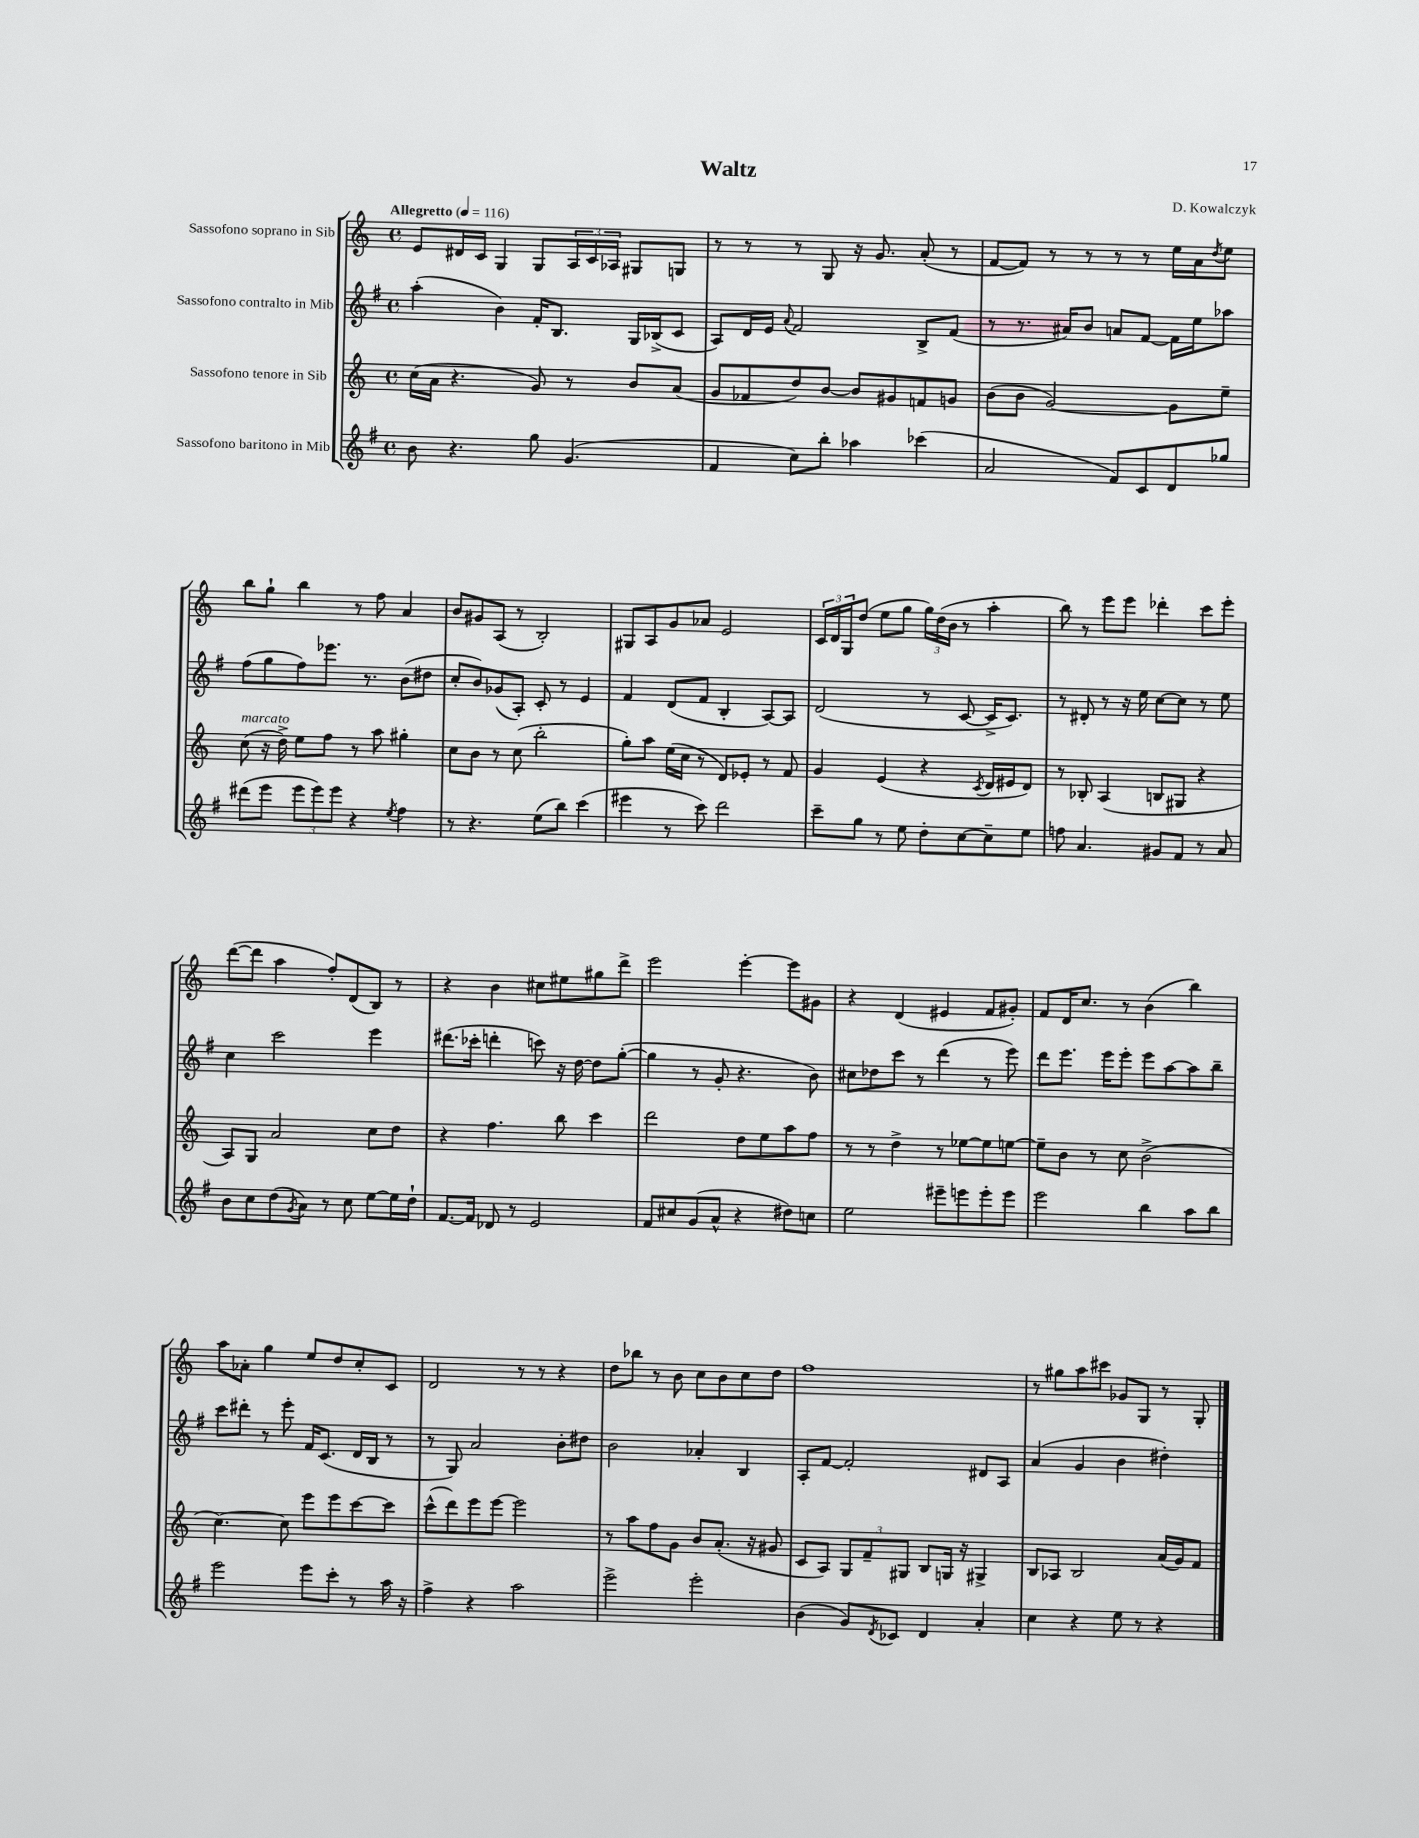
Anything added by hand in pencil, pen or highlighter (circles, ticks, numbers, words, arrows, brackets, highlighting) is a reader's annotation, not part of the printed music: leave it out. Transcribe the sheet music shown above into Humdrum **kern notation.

**kern	**kern	**kern	**kern
*staff4	*staff3	*staff2	*staff1
*clefG2	*clefG2	*clefG2	*clefG2
*k[f#]	*k[]	*k[f#]	*k[]
*M4/4	*M4/4	*M4/4	*M4/4
*met(c)	*met(c)	*met(c)	*met(c)
*MM116	*MM116	*MM116	*MM116
8b	(16cc	(4aa'	8e
.	16a	.	.
4.r	4.r	.	16d#
.	.	.	16c
.	.	4b)	4G
8gg	8g)	16f#'	8G
.	.	8.B	.
(4.g	8r	.	24A
.	.	.	24c
.	.	.	24A-
.	8b	16G	8G#
.	.	(16B-^	.
.	(8a	8c	8G
=	=	=	=
4f#	8g	8A)	8r
.	8f-	16d	8r
.	.	16e	.
.	.	8qqa	.
8cc)	8dd)	2f#	8r
8bb'	[8b	.	8G
4aa-	8b]	.	16r
.	.	.	8.g
.	8g#	.	.
(4ccc-	8f	8B^	(8a'
.	8g	(8f#	8r
=	=	=	=
2a	(8b	8r	[8f
.	8b	8.r	8f])
.	[2g)	.	8r
.	.	16a#)	.
.	.	8b	8r
8f#)	.	8a	8r
8c	.	[8f#	8r
8d	8g]	16f#]	16ee
.	.	16ee	16a
.	.	.	8qdd
8gg-	8ee~	8aa-	8ee
=	=	=	=
(8ddd#	(8cc	(8ff#	8bb
8eee	16r	8gg	8gg`
.	16dd^)	.	.
12eee	8ee	8ff#)	4bb
12eee)	.	.	.
.	8ff	8.eee-	.
12eee	.	.	.
4r	8r	.	8r
.	.	8.r	.
.	8aa	.	8ff
8qee	.	.	.
4ff#	4gg#'	(8b	4a
.	.	8dd#	.
=	=	=	=
8r	8cc	8cc'	8b
4.r	8b	8b)	8g#
.	8r	(8g-	(8A
.	(8cc	8A')	8r
(8ee	2bb'	8c'	2B')
8bb)	.	8r	.
(4ccc	.	4e	.
=	=	=	=
4eee#	8gg')	4f#	8G#
.	8aa	.	8A
8r	(16ee	(8d	8g
.	16cc	.	.
8ccc)	8r	8f#	8a-
2ddd	8d)	4B'	2e
.	8e-'	.	.
.	8r	[8A)	.
.	8f	8A]	.
=	=	=	=
8ccc~	4g	(2d	24c
.	.	.	24d
.	.	.	24G
8gg	.	.	(8dd
8r	(4e	.	8ee
8ee	.	.	8gg
8dd'	4r	8r	24gg)
.	.	.	(24dd
.	.	.	24b
[8cc	.	[8c	8r
.	8qc	.	.
8cc~]	16d	16c^]	4aa'
.	16e#	8.c)	.
8ee	8d)	.	.
=	=	=	=
8ff	8r	8r	8bb)
4.a	8B-'	8d#'	8r
.	(4A	8r	8eee
.	.	16r	8eee
.	.	16ee	.
8g#	8B	[8cc	4ddd-'
8f#	8G#	8cc]	.
8r	4r	8r	8ccc
8a	.	8ee	8eee'
=	=	=	=
8b	8A)	4cc	([8ddd
8cc	8G	.	8ddd]
(8dd	2a	2ccc	4aa
8qg	.	.	.
8a)	.	.	.
8r	.	.	8ff')
8cc	.	.	(8d
[8ee	8cc	4eee	8B)
16ee]	8dd	.	8r
16dd`	.	.	.
=	=	=	=
[8.f#	4r	(8.ddd#	4r
16f#]	.	16ccc-'	.
8d-	4.ff	4ddd'	4b
8r	.	.	.
2e	.	8ccc)	8cc#
.	8bb	16r	8ee#
.	.	[16dd	.
.	4ccc	8dd]	8gg#
.	.	([8gg'	8ddd^
=	=	=	=
8f#	2ddd	4gg]	2eee
8cc#	.	.	.
(8g	.	8r	.
8a^^	.	8g'	.
4r	8dd	4.r	[4eee'
.	8ee	.	.
8dd#)	8aa	.	8eee]
8cc	8ff	8b)	8g#
=	=	=	=
2ee	8r	8cc#	4r
.	8r	8dd-	.
.	4dd^	8ccc	(4d
.	.	8r	.
8eee#~	8r	(4ddd	4e#
8eee	[8ee-	.	.
8eee'	8ee-]	8r	8f
8eee	[8ee	8eee)	8g#')
=	=	=	=
2eee	8ee~]	8ddd	8f
.	8b	8.eee	16d
.	.	.	8.cc
.	8r	.	.
.	.	16eee	.
.	8cc	8eee'	8r
4bb	(2b^	8eee	(4b
.	.	[8aa	.
8aa	.	8aa]	4bb)
8bb	.	8bb~	.
=	=	=	=
2eee	[4.cc)	8ccc	8aa
.	.	8ddd#'	8a-'
.	.	8r	4gg
.	8cc]	8eee'	.
8eee	8eee	16f#	8ee
.	.	(8.c	.
8ccc'	8eee	.	8dd
8r	[8ccc	16d	8cc'
.	.	16B	.
16aa	8ccc]	8r	8c
16r	.	.	.
=	=	=	=
4ff#^	(8ccc^^	8r	2d
.	8ddd)	8G)	.
4r	8eee	2a	.
.	[8eee	.	.
2aa	2eee]	.	8r
.	.	.	8r
.	.	8b'	4r
.	.	8dd#	.
=	=	=	=
2eee^	8r	2b	8dd
.	8aa	.	8bb-
.	8ff	.	8r
.	8g	.	8b
2eee'	8b	4a-'	8cc
.	(8.a'	.	8b
.	.	4B	8cc
.	16r	.	.
.	8g#	.	8dd
=	=	=	=
(4b	8c	8A'	1ff
.	8A)	[8f#	.
8g)	12G	2f#']	.
.	12f~	.	.
8qd	.	.	.
8c-	.	.	.
.	12G#	.	.
4d	8B	.	.
.	16G	.	.
.	16r	.	.
4a'	4G#^	8d#	.
.	.	8A	.
=	=	=	=
4cc	8B	(4a	8r
.	8A-	.	8gg#
4r	2B	4g	8aa
.	.	.	8ccc#
8ee	.	4b	8g-
8r	.	.	8G
4r	(16a	4dd#')	8r
.	16g)	.	.
.	8f	.	8G'
==	==	==	==
*-	*-	*-	*-
